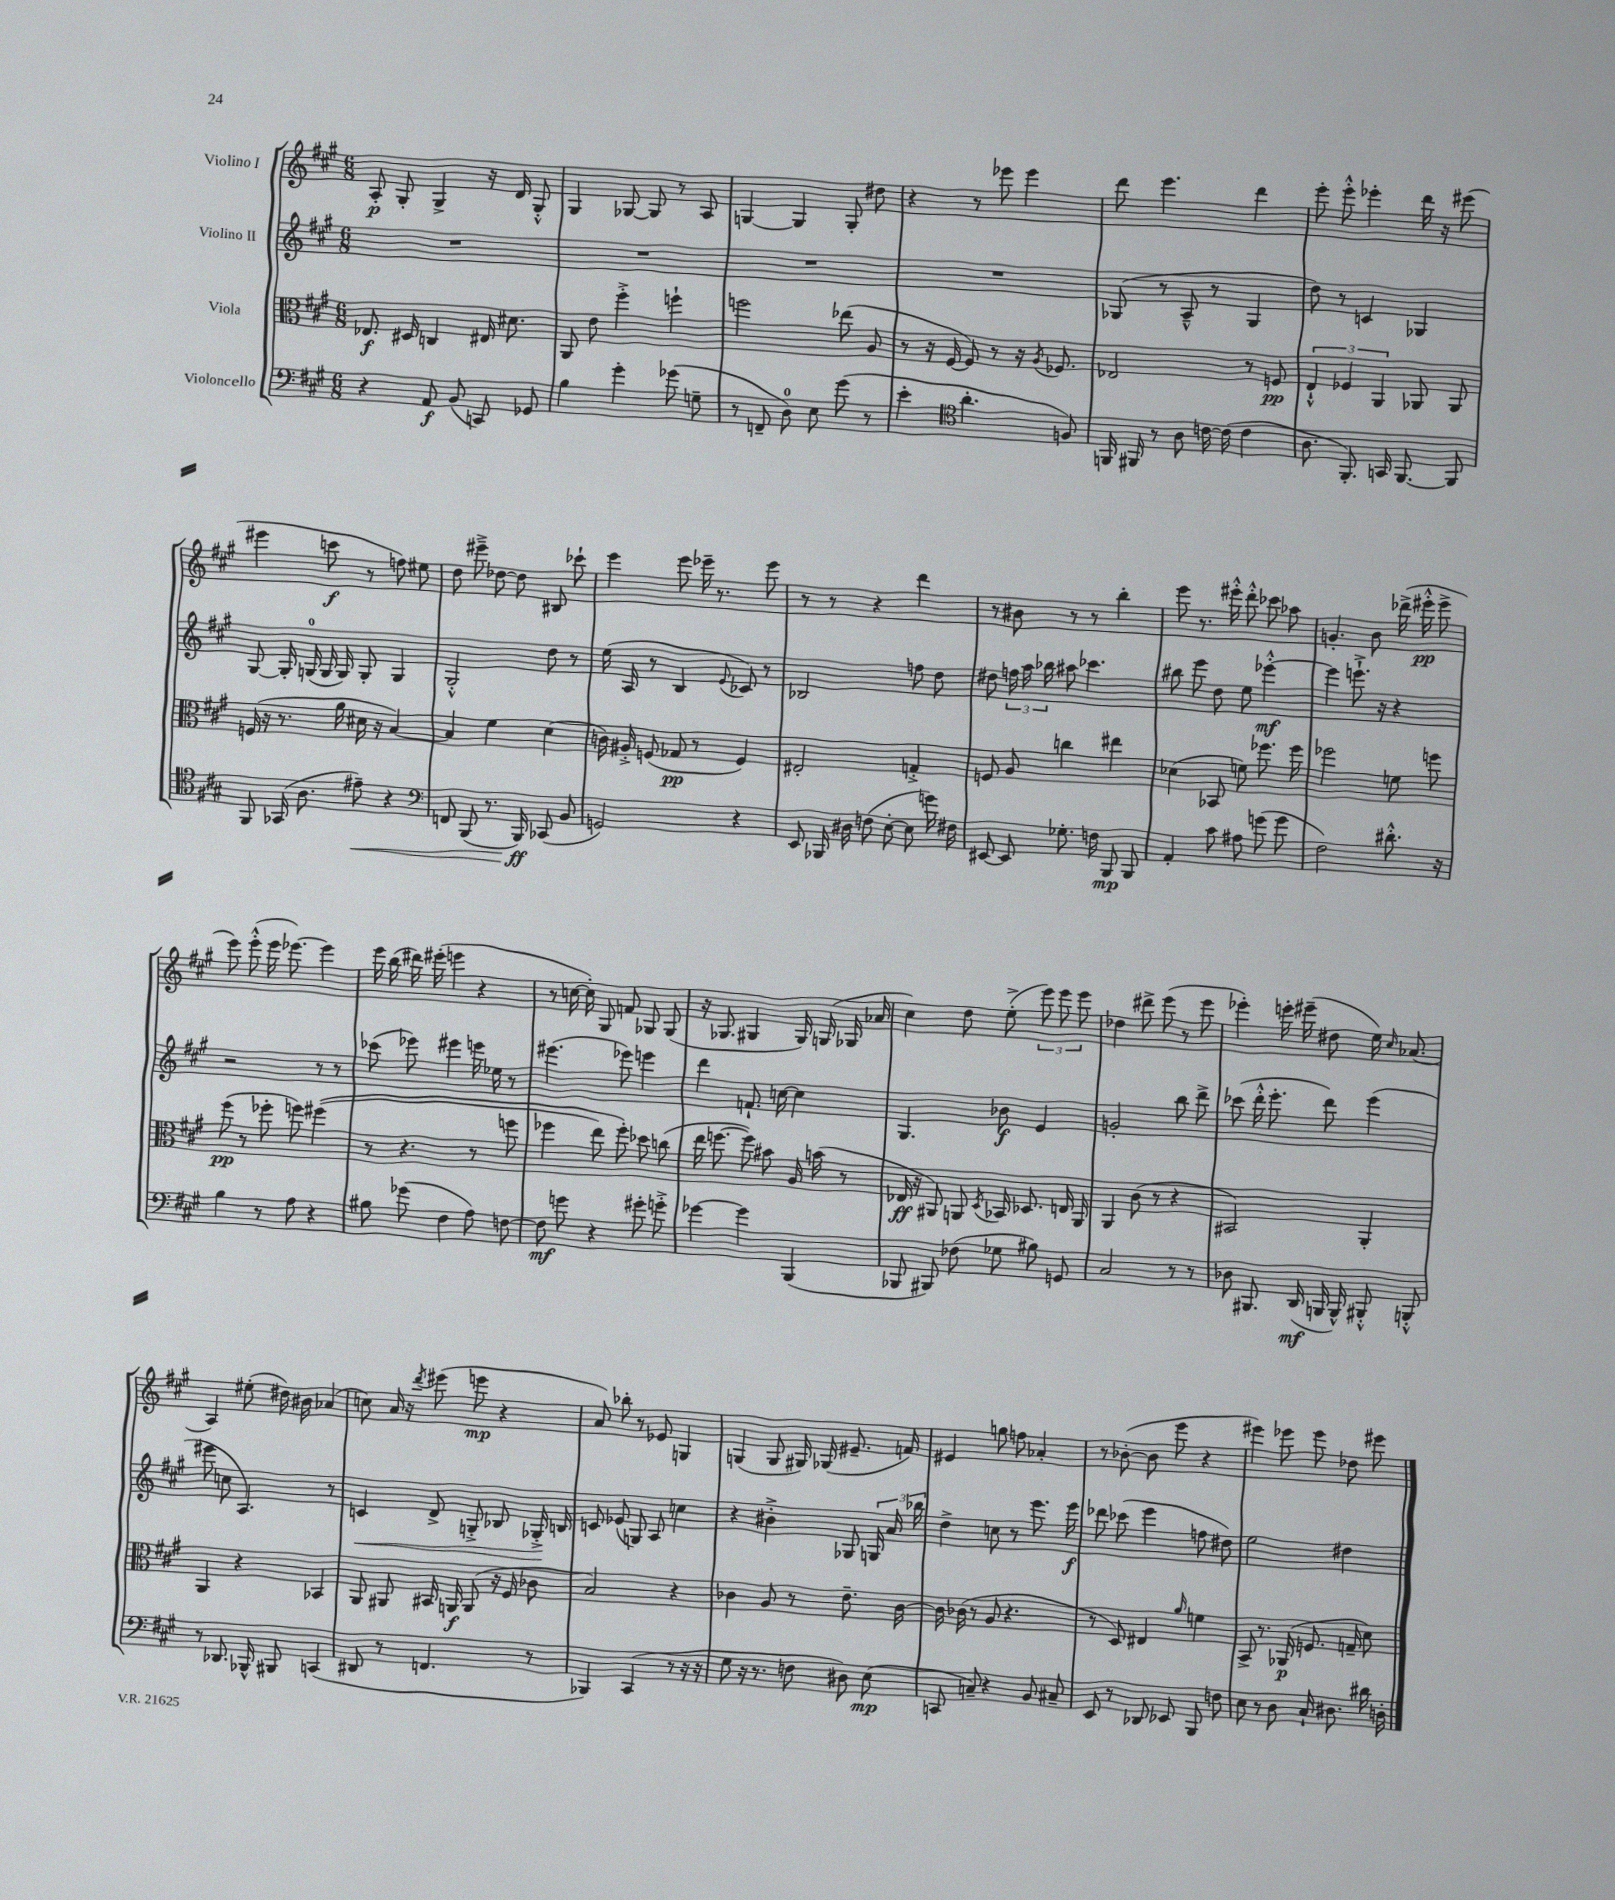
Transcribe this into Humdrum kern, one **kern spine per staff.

**kern	**dynam	**kern	**dynam	**kern	**dynam	**kern	**dynam
*part4	*part4	*part3	*part3	*part2	*part2	*part1	*part1
*staff4	*staff4	*staff3	*staff3	*staff2	*staff2	*staff1	*staff1
*I"Violoncello	*	*I"Viola	*	*I"Violino II	*	*I"Violino I	*
*clefF4	*	*clefC3	*	*clefG2	*	*clefG2	*
*k[f#c#g#]	*	*k[f#c#g#]	*	*k[f#c#g#]	*	*k[f#c#g#]	*
*M6/8	*	*M6/8	*	*M6/8	*	*M6/8	*
=1	=1	=1	=1	=1	=1	=1	=1
4r	.	8.E-X/	f	2.r	.	8A'/	p
.	.	.	.	.	.	8G#'/	.
.	.	16D#X/	.	.	.	.	.
8AA/	f	4Cn/	.	.	.	4G#^/	.
(8BB/	.	.	.	.	.	.	.
8CCn/)	.	16E#X/	.	.	.	16r	.
.	.	8.d#X\	.	.	.	16d/	.
8GG-X/	.	.	.	.	.	8G#'^^/	.
=2	=2	=2	=2	=2	=2	=2	=2
4B\	.	8AA/	.	2.r	.	4G#/	.
.	.	8e\	.	.	.	.	.
4g#'\	.	4ff#'^\	.	.	.	[8G-X/	.
.	.	.	.	.	.	8G-/]	.
(8g-X\	.	4ffn`\	.	.	.	8r	.
8Gn~\	.	.	.	.	.	8A/	.
=3	=3	=3	=3	=3	=3	=3	=3
8r	.	2ffn\	.	2.r	.	[4Gn/	.
8FFn~/	.	.	.	.	.	.	.
8D\)	.	.	.	.	.	4G/]	.
8E\	.	.	.	.	.	.	.
(8g#\	.	(8ee-X\	.	.	.	8G'/	.
8r	.	8A/	.	.	.	8dd#X\	.
=4	=4	=4	=4	=4	=4	=4	=4
4e'\	.	8r	.	2.r	.	4r	.
.	.	16r	.	.	.	.	.
.	.	[16F#/	.	.	.	.	.
*clefC4	*	*	*	*	*	*	*
4.a'\	.	8F#/])	.	.	.	8r	.
.	.	8r	.	.	.	8eee-X\	.
.	.	16r	.	.	.	4eee-\	.
.	.	8qA/	.	.	.	.	.
.	.	8.F-X/	.	.	.	.	.
8Fn/)	.	.	.	.	.	.	.
=5	=5	=5	=5	=5	=5	=5	=5
16FFn/	.	2E-X/	.	(8G-X/	.	8ddd\	.
16FF#X/	.	.	.	.	.	.	.
8r	.	.	.	8r	.	4.eee\	.
8A\	.	.	.	8A~^^/	.	.	.
[16cn\	.	.	.	8r	.	.	.
(16c\]	.	.	.	.	.	.	.
4c\	.	8r	.	4G-/	.	4ddd\	.
.	.	8Fn/	pp	.	.	.	.
=6	=6	=6	=6	=6	=6	=6	=6
8.A\	.	6E`^^/	.	8dd\)	.	8eee'\	.
.	.	.	.	8r	.	8eee'^^\	.
.	.	6F-X/	.	.	.	.	.
8.FF#'/)	.	.	.	.	.	.	.
.	.	.	.	4cn/	.	4eee-X'\	.
.	.	6AA/	.	.	.	.	.
16GGn/	.	.	.	.	.	.	.
[8.FF#/	.	.	.	.	.	.	.
.	.	8AA-X/	.	4G-X/	.	16ddd\	.
.	.	.	.	.	.	16r	.
8FF#/]	.	8AA-/	.	.	.	(8eee#X\	.
!!LO:LB:g=z
=7	=7	=7	=7	=7	=7	=7	=7
8FF#/	.	(16Fn/	.	[8G#/	.	4eee#X\	.
.	.	16r	.	.	.	.	.
(16GG-X/	.	8.r	.	16G#'/]	.	.	.
8.A\	.	.	.	(16Gn/	.	.	.
.	.	.	.	16G/	.	8cccn\	f
.	.	16a\	.	16G/)	.	.	.
!	!LO:HP:b	!	!	!	!	!	!
8e#X~\)	<	16d#X\	.	8G'/	.	8r	.
.	.	16r	.	.	.	.	.
4r	.	[4B/)	.	4G/	.	8ffn\)	.
.	.	.	.	.	.	8ee#X\	.
=8	=8	=8	=8	=8	=8	=8	=8
*clefF4	*	*	*	*	*	*	*
8FFn/	.	4B/]	.	2G#'^^/	.	8dd\	.
(8BBB/	.	.	.	.	.	8eee#X~^\	.
8.r	.	4f#\	.	.	.	[8dd-X\	.
.	.	.	.	.	.	8dd-\]	.
16BBB/)	ff	.	.	.	.	.	.
(8CC-X/	[	(4d\	.	8dd\	.	8B#X/	.
8BB/	.	.	.	8r	.	8ccc-X`\	.
=9	=9	=9	=9	=9	=9	=9	=9
2GGn/)	.	16cn\)	.	(16ee\	.	4eee\	.
.	.	16A#X'^/	.	16A/	.	.	.
.	.	(8Fn/	.	8r	.	.	.
.	.	8G-X/	pp	4B/	.	8eee\	.
.	.	8r	.	.	.	16eee-X~\	.
.	.	.	.	.	.	8.r	.
.	.	.	.	8qqe/	.	.	.
4r	.	4F/)	.	8c-X/)	.	.	.
.	.	.	.	8r	.	8eee-\	.
=10	=10	=10	=10	=10	=10	=10	=10
8EE/	.	2E#X'/	.	2B-X/	.	8r	.
16BBB-X/	.	.	.	.	.	8r	.
16D#X\	.	.	.	.	.	.	.
(8Fn\	.	.	.	.	.	4r	.
[8E'\	.	.	.	.	.	.	.
8E\]	.	4Gn'^/	.	8ffn\	.	4ddd\	.
16gn\)	.	.	.	8dd\	.	.	.
16F#X\	.	.	.	.	.	.	.
=11	=11	=11	=11	=11	=11	=11	=11
[8EE#X/	.	8Fn/	.	8dd#X\	.	8r	.
8EE#/]	.	8A/	.	24ffn\	.	8b#X\	.
.	.	.	.	24aa\	.	.	.
.	.	.	.	24bb-X\	.	.	.
8.G-X'\	.	4ccn\	.	8aa#X\	.	8r	.
.	.	.	.	4.ccc-X\	.	8r	.
16Fn\	.	.	.	.	.	.	.
8BBB/	mp	4ee#X\	.	.	.	4bb'\	.
8BBB/	.	.	.	.	.	.	.
=12	=12	=12	=12	=12	=12	=12	=12
4AA'/	.	(4d-X\	.	8bb#X\	.	8eee\	.
.	.	.	.	8eee\	.	8.r	.
8c#\	.	8BB-X/	.	8dd\	.	.	.
.	.	.	.	.	.	16eee#X'^^\	.
8A#X\	.	8fn\)	.	8ee\	.	8ddd'^^\	.
(8gn\	.	8.ff-X\	.	[4eee-X'^^\	mf	8ccc-X\	.
8g\	.	.	.	.	.	8aa-X\	.
.	.	16ff-\	.	.	.	.	.
=13	=13	=13	=13	=13	=13	=13	=13
2F#\)	.	2ff-X\	.	4eee-\]	.	4.gn'/	.
.	.	.	.	8.eeen`^\	.	.	.
.	.	.	.	.	.	8b\	.
.	.	.	.	16r	.	.	.
8.d#X'^^\	.	8fn\	.	4r	.	(16ddd-X^\	.
.	.	.	.	.	.	16eee#X'^^\	pp
.	.	8ffn\	.	.	.	8eee#^\	.
16r	.	.	.	.	.	.	.
!!LO:LB:g=z
=14	=14	=14	=14	=14	=14	=14	=14
4B\	.	(8ff#\	pp	2r	.	8eee\)	.
.	.	8r	.	.	.	(8eee'^^\	.
8r	.	8ff-X'\	.	.	.	16eee\	.
.	.	.	.	.	.	[8.eee-X\)	.
8A\	.	8ffn\)	.	.	.	.	.
4r	.	((4ff#X\	.	8r	.	4eee-\]	.
.	.	.	.	8r	.	.	.
=15	=15	=15	=15	=15	=15	=15	=15
8B#X\	.	8r	.	(8ccc-X\	.	16eee\	.
.	.	.	.	.	.	(16bb\	.
(8g-X\	.	4.r	.	8eee-X\)	.	16ddd#X\)	.
.	.	.	.	.	.	(16eee#X'\	.
4F#\	.	.	.	4eee#X\	.	4eeen\	.
8A\)	.	8r	.	16eeen\	.	4r	.
.	.	.	.	16ee-X\	.	.	.
[8Fn\	.	8ffn\	.	8r	.	.	.
=16	=16	=16	=16	=16	=16	=16	=16
8F\]	mf	4ff-X\	.	(4.eee#X\	.	8r	.
8gn\	.	.	.	.	.	[16ccn\	.
.	.	.	.	.	.	16cc'\])	.
4r	.	8ee\)	.	.	.	8G#/	.
.	.	8ff-'\)	.	8eee-X\)	.	8fn/	.
8g#X'\	.	8dd-X\	.	4eeen\	.	8G-X/	.
8gn'^\	.	(8ccn\	.	.	.	(8G-/	.
=17	=17	=17	=17	=17	=17	=17	=17
[4g-X\	.	16ee\	.	4ddd\	.	16r	.
.	.	[8.ffn\	.	.	.	8.G-X/	.
4g-\]	.	8ff\])	.	8.fn`/	.	4G#X/	.
.	.	8b#X\	.	.	.	.	.
.	.	.	.	[16ccn\	.	.	.
(4BBB/	.	16A/	.	4cc\]	.	16G#/)	.
.	.	(16bn\	.	.	.	(16Gn/	.
.	.	8r	.	.	.	16G-X/	.
.	.	.	.	.	.	16a-X/	.
=18	=18	=18	=18	=18	=18	=18	=18
8BBB-X/	.	16E-X/	ff	4.G#/	.	4cc#\)	.
.	.	16r	.	.	.	.	.
8BBB#X/)	.	8AA#X/)	.	.	.	.	.
(8F-X\	.	8AAn/	.	.	.	8dd\	.
.	.	8qD/	.	.	.	.	.
8G-X\	.	16BB-X/	.	8b-X\	f	(8ee'^\	.
.	.	8.D-X/	.	.	.	.	.
8B#X\)	.	.	.	4e/	.	12eee\)	.
.	.	.	.	.	.	12eee\	.
8GGn/	.	16En/	.	.	.	.	.
.	.	.	.	.	.	12eee\	.
.	.	16AA/	.	.	.	.	.
=19	=19	=19	=19	=19	=19	=19	=19
2C#/	.	4AA/	.	2gn'/	.	4dd-X\	.
.	.	(8c#\	.	.	.	8ddd#X^\	.
.	.	8r	.	.	.	(8eee\	.
8r	.	4r	.	8bb\	.	8r	.
8r	.	.	.	8ddd^\	.	8eee\	.
=20	=20	=20	=20	=20	=20	=20	=20
8D-X\	.	2BB#X/)	.	(8ccc-X\	.	4eee-X'\)	.
8.BBB#X/	.	.	.	16ddd'^^\	.	.	.
.	.	.	.	8.eee'\	.	.	.
.	.	.	.	.	.	16eeen'\	.
(16DD/	mf	.	.	.	.	(16eee#X~\	.
16BBBn/	.	.	.	8ddd\)	.	8dd#X\	.
16BBB^^/)	.	.	.	.	.	.	.
8BBB#X'^^/	.	4AA'/	.	(4eee\	.	16ee\)	.
.	.	.	.	.	.	16qqcc#/	.
.	.	.	.	.	.	(8.a-X/	.
8BBBn'^^/	.	.	.	.	.	.	.
!!LO:LB:g=z
=21	=21	=21	=21	=21	=21	=21	=21
8r	.	4AA/	.	8eee#X\	.	4A/)	.
8.DD-X/	.	.	.	8ccn\	.	.	.
.	.	4r	.	4.A/)	.	(8ee#X'\	.
16BBB-X^^/	.	.	.	.	.	.	.
8BBB#X/	.	.	.	.	.	16dd#X\)	.
.	.	.	.	.	.	16b#X\	.
(4CCn/	.	4BB-X/	.	.	.	(4a-X/	.
.	.	.	.	8r	.	.	.
=22	=22	=22	=22	=22	=22	=22	=22
!	!	!	!	!	!LO:HP:b	!	!
8DD#X/	.	8AA/	.	4cn/	<	8ccn\)	.
8r	.	8AA#X/	.	.	.	16a/	.
.	.	.	.	.	.	16r	.
.	.	.	.	.	.	8qddd/	.
4.FFn/	.	16BB#X/	.	8d^/	.	(8eee#X\	.
.	.	16AAn/	f	.	.	.	.
.	.	(8AA/	.	8Gn'^/	.	8eeen\	mp
.	.	16r	.	8B-X/	.	4r	.
.	.	16F#/	.	.	.	.	.
8r	.	8c-X\	.	16G-X'^/	.	.	.
.	.	.	.	16Bn/	[	.	.
=23	=23	=23	=23	=23	=23	=23	=23
4BBB-X/)	.	2B/)	.	8cn/	.	8a/)	.
.	.	.	.	(8e-X/	.	8bb-X'\	.
(4CC#/	.	.	.	8Gn/)	.	8r	.
.	.	.	.	8A/	.	8e-X/	.
8r	.	4r	.	4ccn\	.	4Gn/	.
16r	.	.	.	.	.	.	.
16r	.	.	.	.	.	.	.
=24	=24	=24	=24	=24	=24	=24	=24
8G#\	.	4c-X\	.	4r	.	(4Gn/	.
16r	.	.	.	.	.	.	.
8.r	.	.	.	.	.	.	.
.	.	8A/	.	4b#X'^\	.	8G/	.
8Fn\	.	8r	.	.	.	16G#X/)	.
.	.	.	.	.	.	(16G-X/	.
8D#X\)	.	8.e~\	.	8G-X/	.	8.e#X~/	.
(8E\	mp	.	.	24Gn/	.	.	.
.	.	.	.	24a/	.	.	.
.	.	[16c-\	.	.	.	16fn/)	.
.	.	.	.	24bb-X\	.	.	.
=25	=25	=25	=25	=25	=25	=25	=25
8CCn/	.	16c-\]	.	4dd^\	.	4e#X/	.
.	.	(16c-X\	.	.	.	.	.
8Cn~/)	.	8r	.	.	.	.	.
4r	.	8A/	.	8ccn\	.	8ggn\	.
.	.	4.r	.	8r	.	8ffn\	.
8BB/	.	.	.	8.eee\	.	4a-X'/	.
8C#X~/	.	.	.	.	.	.	.
.	.	.	.	16eee\	f	.	.
=26	=26	=26	=26	=26	=26	=26	=26
8EE/	.	8r	.	8ddd-X\	.	8r	.
8r	.	8D/)	.	(8ccc-X\	.	([8b-X'\	.
8DD-X/	.	4E#X/	.	4eee\	.	8b-\]	.
8EE-X/	.	.	.	.	.	8eee\	.
.	.	16qqa/	.	.	.	.	.
8BBB/	.	4fn\	.	8ffn\	.	4r	.
8Fn\	.	.	.	8dd#X\)	.	.	.
=27	=27	=27	=27	=27	=27	=27	=27
8E\	.	8BB^/	.	2ee\	.	4eee#X\)	.
8r	.	8.r	.	.	.	.	.
8D\	.	.	.	.	.	8eee-X\	.
.	.	(16AA-X/	p	.	.	.	.
16C#`/	.	8.Fn/	.	.	.	8eee-\	.
8.D#X\	.	.	.	.	.	.	.
.	.	.	.	4dd#X\	.	8dd-X\	.
.	.	16Gn~/	.	.	.	.	.
16d#X\	.	8d\)	.	.	.	8eee#X\	.
16Dn'\	.	.	.	.	.	.	.
==	==	==	==	==	==	==	==
*-	*-	*-	*-	*-	*-	*-	*-
